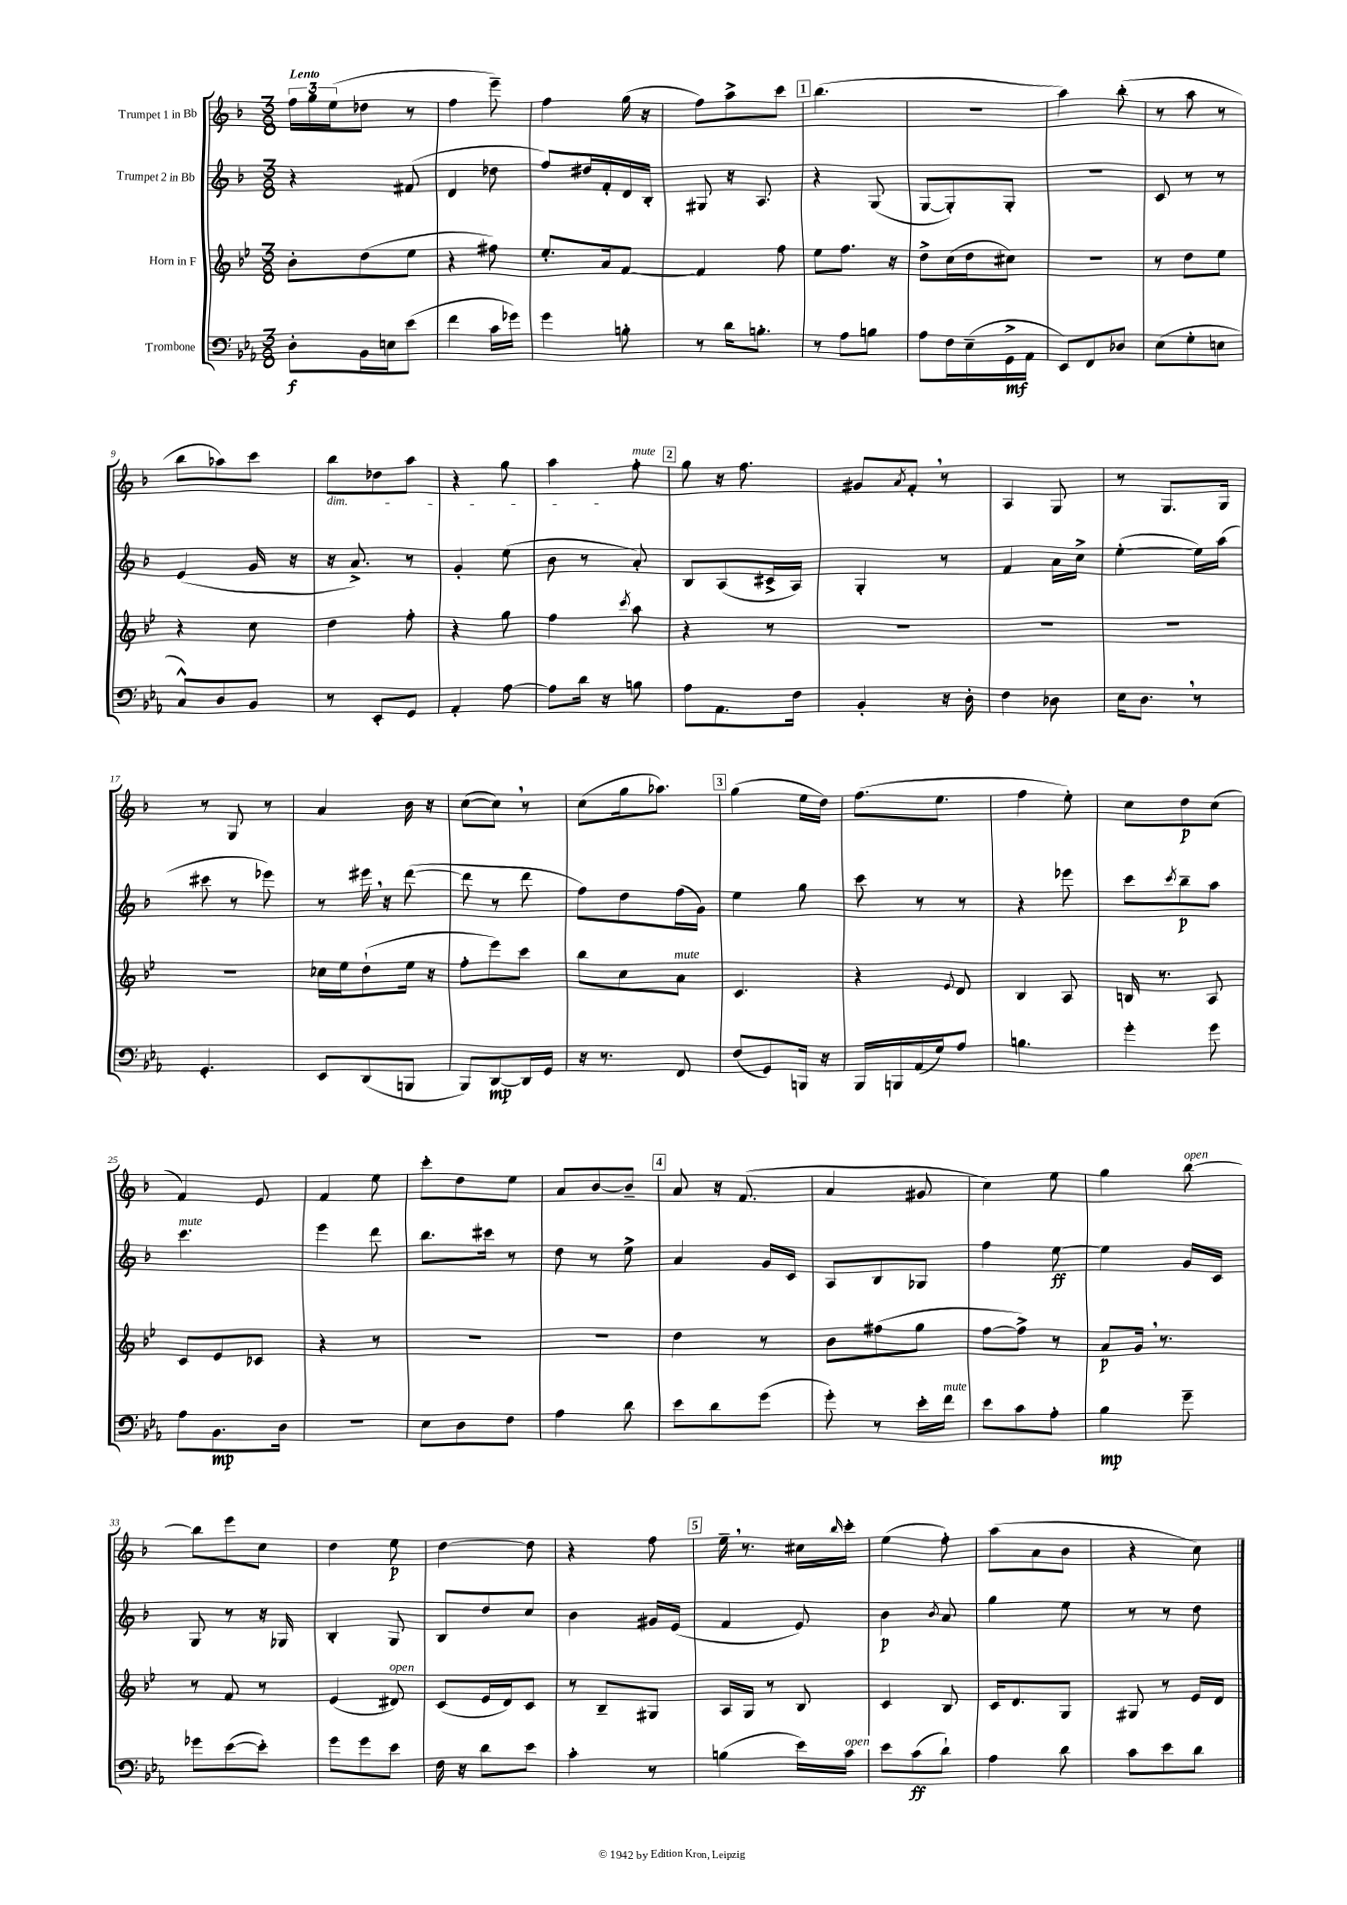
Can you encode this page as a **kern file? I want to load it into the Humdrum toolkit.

**kern	**kern	**kern	**kern
*staff4	*staff3	*staff2	*staff1
*clefF4	*clefG2	*clefG2	*clefG2
*k[b-e-a-]	*k[b-e-]	*k[b-]	*k[b-]
*M3/8	*M3/8	*M3/8	*M3/8
8D'	8b-'	4r	24ff
.	.	.	24gg
.	.	.	(24ee
16BB-	(8dd	.	8dd-
16E	.	.	.
(8e-	8ee-	(8f#	8r
=	=	=	=
4f	4r	4d	4ff
16c	8ff#)	8dd-	8eee~)
16g-)	.	.	.
=	=	=	=
4g	8.ee-'	8ff)	4ff
.	.	16dd#	.
.	16a	16f'	.
8B'	[8f	16d	(16gg
.	.	16B-'	16r
=	=	=	=
8r	4f]	8G#	8ff)
16d	.	16r	8aa^
8.B'	.	8.A	.
.	8ff	.	8ccc
=	=	=	=
8r	8ee-	4r	(4.bb-
8A-	8.ff	.	.
8B	.	(8G	.
.	16r	.	.
=	=	=	=
8A-	8dd^	[8G	4.r
16F	(16cc	8G'])	.
(16E-~	16dd	.	.
16GG^	8cc#)	8G'	.
16AA-	.	.	.
=	=	=	=
8EE-)	4.r	4.r	4aa)
8FF	.	.	.
8D-	.	.	(8bb-'
=	=	=	=
(8E-	8r	8c	8r
8G'	8dd	8r	8aa
8E	8ee-	8r	8r
=	=	=	=
8C^^)	4r	(4e	8bb-
8D	.	.	8aa-)
8BB-	8cc	16g	8ccc
.	.	16r	.
=	=	=	=
8r	4dd	16r	8bb-
.	.	8.a^)	.
8EE-'	.	.	8dd-
8GG	8ff'	8r	8aa
=	=	=	=
4AA-'	4r	4g'	4r
[8A-	8gg	(8ee	8gg
=	=	=	=
8A-]	4ff	8b-	4aa
16d	.	8r	.
16r	.	.	.
.	8qccc	.	.
8B	8aa	8a')	8ff'
=	=	=	=
8A-	4r	8B-	8gg
8.AA-	.	(8A	16r
.	.	.	8.ff
.	8r	16c#^	.
16F	.	16A)	.
=	=	=	=
4BB-'	4.r	4G'	8g#
.	.	.	8qa
.	.	.	8f'
16r	.	8r	8r
16D'	.	.	.
=	=	=	=
4F	4.r	4f	4A
8D-	.	16a	8G
.	.	16cc^	.
=	=	=	=
16E-	4.r	([4ee'	8r
8.D	.	.	.
.	.	.	8.G
8r	.	16ee])	.
.	.	(16aa	16G
=	=	=	=
4.GG'	4.r	8ccc#	8r
.	.	8r	8G
.	.	8eee-)	8r
=	=	=	=
8EE-	16cc-	8r	4a
.	16ee-	.	.
(8DD	(8dd`	16eee#	.
.	.	16r	.
8BBB	16ee-	([8ddd	16b-
.	16r	.	16r
=	=	=	=
8BBB-)	8ff'	8ddd]	([8cc
[8DD	8eee-)	8r	8cc])
16DD]	8ccc	8ddd	8r
16GG	.	.	.
=	=	=	=
16r	8bb-	8ff)	(8cc
8.r	.	.	.
.	8cc	8dd	16gg
.	.	.	8.aa-)
8FF	8a	(16ff	.
.	.	16g)	.
=	=	=	=
(8F	4.c	4ee	(4gg
8GG)	.	.	.
16BBB	.	8gg	16ee
16r	.	.	16dd)
=	=	=	=
16BBB-	4r	8ccc	(8.ff
16BBB	.	.	.
(16AA-	.	8r	.
16G)	.	.	8.ee
.	8qqe-	.	.
8A-	8d	8r	.
=	=	=	=
4.B	4B-	4r	4ff
.	8A	8eee-	8ee')
=	=	=	=
4g'	16B	8ccc	8cc
.	8.r	.	.
.	.	8qccc	.
.	.	8bb-~	8dd
8g	8A	8aa	(8cc
=	=	=	=
8A-	8c	4.ccc	4f)
8.BB-	8e-	.	.
.	8c-	.	8e
16D	.	.	.
=	=	=	=
4.r	4r	4eee	4f
.	8r	8ddd	8ee
=	=	=	=
8E-	4.r	8.bb-	8ccc'
8D	.	.	8dd
.	.	16ccc#	.
8F	.	8r	8ee
=	=	=	=
4A-	4.r	8dd	8a
.	.	8r	[8b-
8d	.	8ee^	8b-~]
=	=	=	=
8e-	4dd	4a	8a
8d	.	.	16r
.	.	.	(8.f
(8g	8r	16g	.
.	.	16c	.
=	=	=	=
8g')	8b-	8A	4a
8r	(8ff#	8B-	.
16e-'	8gg	8G-	8g#
16f	.	.	.
=	=	=	=
8e-	[8ff	4ff	4cc)
8c	8ff^])	.	.
8A-'	8r	[8ee	8ee
=	=	=	=
4B-	8a	4ee]	4gg
.	16g	.	.
.	8.r	.	.
8g~	.	16g	[8bb-
.	.	16c	.
=	=	=	=
8g-	8r	8G	8bb-]
([8e-	8f	8r	8eee
8e-'])	8r	16r	8cc
.	.	16G-	.
=	=	=	=
8g	(4e-	4B-'	4dd
8g	.	.	.
8e-	8d#)	8G	8ee
=	=	=	=
16F	(8c	8B-	[4dd
16r	.	.	.
8d	16e-	8dd	.
.	16d)	.	.
8e-	8c	8cc	8dd]
=	=	=	=
4c'	8r	4b-	4r
.	8B-~	.	.
8r	8G#	16g#	8ff
.	.	(16e	.
=	=	=	=
(4B	16A	4f	16ee~
.	16G	.	8.r
.	8r	.	.
16e-)	8B-	8e)	16cc#
.	.	.	16qqbb-
16c	.	.	16ccc'
=	=	=	=
8e-	4c	4b-	(4ee
(8c	.	.	.
.	.	8qb-	.
8d`)	8B-	8a	8ff')
=	=	=	=
4A-	16c	4gg	(8aa
.	8.d	.	.
.	.	.	8a
8d	8G	8ee	8b-
=	=	=	=
8c	8G#	8r	4r
8e-	8r	8r	.
8d	16e-	8dd	8cc)
.	16d	.	.
==	==	==	==
*-	*-	*-	*-
